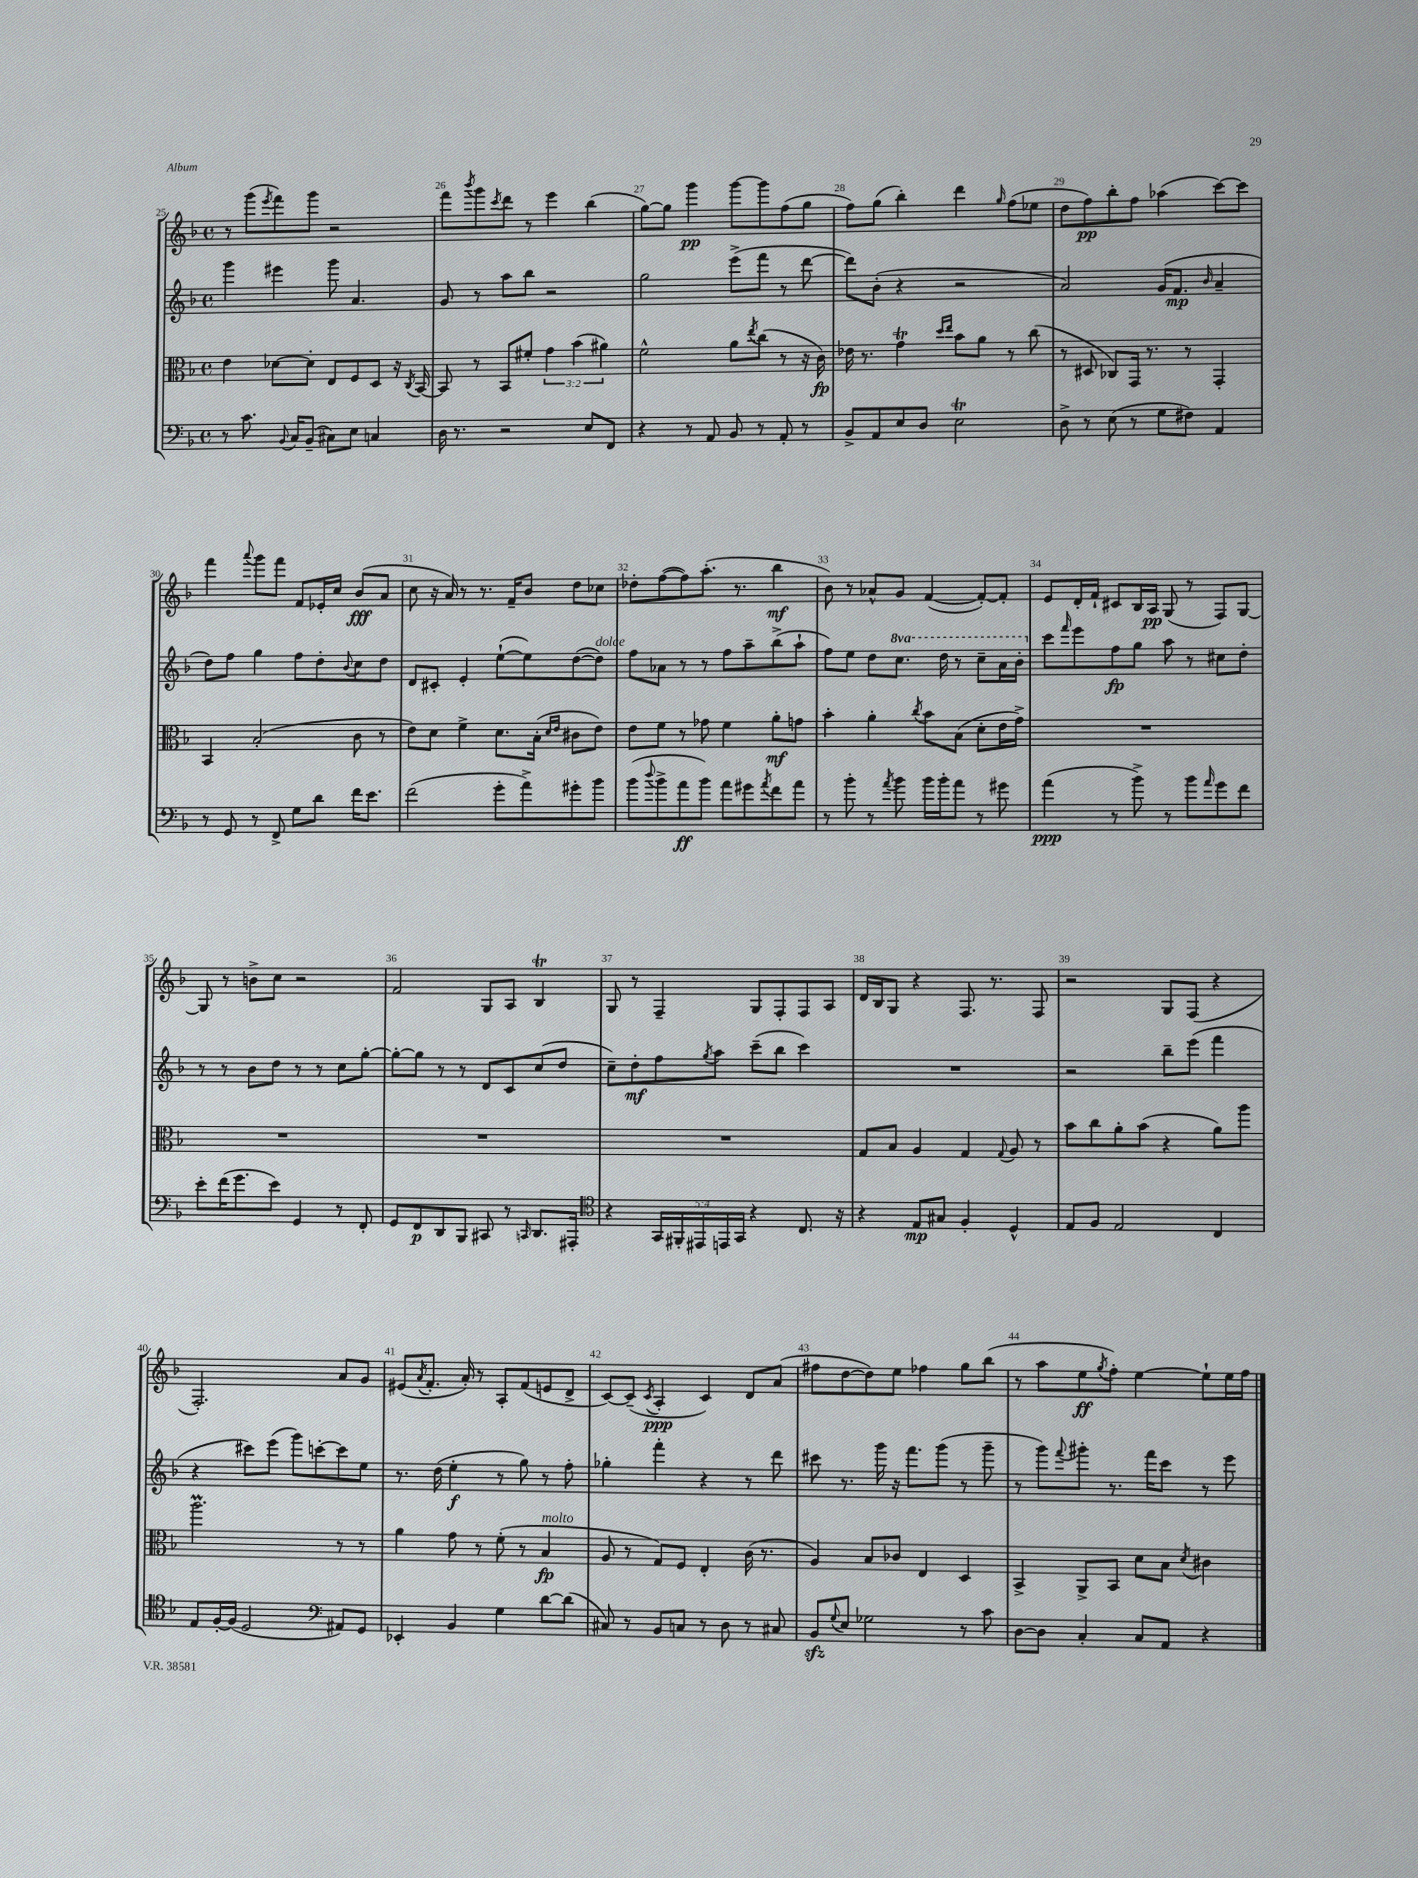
<<
\new StaffGroup <<
\new Staff = "s0" {
    \clef treble \key f \major \defaultTimeSignature \time 4/4
    r8 g'''8( \acciaccatura { e'''8 } f'''8) g'''8 r2 |
    f'''8 \acciaccatura { bes'''8 } g'''8 \acciaccatura { c'''8 } d'''8 r8 e'''4 bes''4( |
    g''8~) g''8 g'''4\pp g'''8~ g'''8 f''8( g''8 |
    f''8) g''8( bes''4-.) d'''4 \grace { g''16 } f''8( ees''8 |
    d''8 f''8\pp) bes''8-. f''8 aes''4( c'''8~) c'''8 |
    f'''4 \appoggiatura { a'''8 } g'''8 f'''8 f'8 ees'16-. c''16 bes'8\fff( a'8 |
    c''8 r16 a'16) r8 r8. f'16-- bes'8 d''8 ces''8 |
    des''8-. f''8~( f''8) a''8.-.( r8. bes''4\mf |
    bes'8) r8 aes'8-^ g'8 f'4~( f'8~-.) f'8-. |
    e'8 d'16-. f'16-! cis'8 bes16 a16\pp g8( r8 f8) g8~ |
    g8 r8 b'8-> c''8 r2 |
    f'2 g8 a8 bes4\trill |
    g8 r8 f4-- g8 f8-. f8 a8 |
    d'16 bes16 g8 r4 f8. r8. f8 |
    r2 g8 f8( r4 |
    f2.-.) a'8 g'8 |
    eis'8( \acciaccatura { a'8 } f'8.-. a'16-.) r8 a8-. f'8( e'8 d'8-> |
    c'8~) c'8--( \acciaccatura { c'8 } a4-.\ppp c'4) d'8 a'8( |
    fis''8 d''8~ d''8) e''8 fes''4 g''8 bes''8( |
    r8 a''8 e''8\ff \acciaccatura { g''8 } f''8-.) e''4~ e''8-! e''16 f''16 \bar "|." |
}
\new Staff = "s1" {
    \clef treble \key f \major \defaultTimeSignature \time 4/4 \set Staff.ottavationMarkups = #ottavation-simple-ordinals
    g'''4 eis'''4 g'''8 a'4. |
    g'8 r8 a''8 bes''8 r2 |
    g''2 e'''8->( f'''8 r8 d'''8~ |
    d'''8) bes'8-.( r4 r2 |
    a'2) g'16( f'8.\mp \grace { bes'16 } a'4-- |
    d''8) f''8 g''4 f''8 d''8-. \appoggiatura { bes'8 } c''8 d''8 |
    d'8 cis'8-. e'4-. e''8~-!( e''8) d''8~( d''8^\markup { \italic "dolce" }) |
    f''8 aes'8 r8 r8 f''8 a''8-- bes''8->( a''8-! |
    f''8) e''8 d''8 \ottava #1 c'''8. d'''16 r8 c'''8-- a''16 bes''16-. \ottava #0 |
    c'''8 \grace { f'''16 } e'''8 f''8\fp g''8 a''8 r8 cis''8 d''8-. |
    r8 r8 bes'8 d''8 r8 r8 c''8 g''8~-. |
    g''8~-. g''8 r8 r8 d'8 c'8 c''8( d''8 |
    c''8--) d''8-.\mf f''8 \acciaccatura { g''8 } a''8 c'''8--( bes''8 c'''4) |
    R1 |
    r2 bes''8-- e'''8( f'''4 |
    r4 cis'''8) e'''8( g'''8) c'''8~-. c'''8 e''8 |
    r8. d''16( e''4-.\f r8 g''8) r8 f''8-. |
    ges''4-. f'''4-. r4 r8 d'''8 |
    cis'''8 r8. g'''16 r16 f'''8. g'''8( r8 g'''8-- |
    r8 g'''8) \appoggiatura { f'''8 } gis'''8-. r8. f'''16 c'''8 r8 e'''8 \bar "|." |
}
\new Staff = "s2" {
    \clef alto \key f \major \defaultTimeSignature \time 4/4 \override Staff.TupletNumber.text = #tuplet-number::calc-fraction-text
    e'4 des'8~ des'8-. e8 f8 d8 r16 \acciaccatura { c8 } bes,16~ |
    bes,8 r8 bes,8 fis'8-. \tuplet 3/2 { g'4 bes'4( ais'4) } |
    f'2-^ a'8 \acciaccatura { e''8 } c''8( r8 r16 c'16\fp) |
    ees'16 r8. g'4\trill \grace { d''16 e''16 } bes'8 a'8 r8 c''8( |
    r8 dis8 ces8) g,16 r8. r8 g,4-. |
    bes,4 bes2-.( c'8 r8 |
    e'8) d'8 f'4-> d'8. bes16-.( \grace { d'16 e'16 } cis'8 e'8) |
    e'8 f'8 r8 ges'8 f'4 a'8-.\mf g'8 |
    bes'4-. a'4-. \acciaccatura { c''8 } bes'8 bes8( d'8-. e'16 g'16->) |
    R1 |
    R1 |
    R1 |
    R1 |
    g8 bes8 a4 g4 \appoggiatura { g8 } a8 r8 |
    bes'8 c''8 a'8-. bes'8( r4 a'8) a''8 |
    a''2.\prall r8 r8 |
    a'4 g'8 r8 f'8-.( r8 bes4\fp^\markup { \italic "molto" } |
    a8 r8 g8) f8 e4-. c'16( r8. |
    a4) bes8 ces'8 e4 d4 |
    bes,4-> a,8-> bes,8 d'8 bes8 \acciaccatura { d'8 } cis'4 \bar "|." |
}
\new Staff = "s3" {
    \clef bass \key f \major \defaultTimeSignature \time 4/4 \override Staff.TupletNumber.text = #tuplet-number::calc-fraction-text
    r8 c'8. \appoggiatura { bes,8 } c16 bes,8--( cis8) e8 c4 |
    d16 r8. r2 e8 f,8 |
    r4 r8 a,8 bes,8 r8 a,8-. r8 |
    bes,8-> a,8 e8 d8 e2\trill |
    d8-> r8 e8( r8 g8 fis8) a,4 |
    r8 g,8 r8 f,8-> g8 d'8 f'16 e'8. |
    f'2( g'8-. a'8->) gis'8-. bes'8 |
    bes'8( \appoggiatura { d''8 } bes'8-> a'8\ff bes'8) a'8 gis'8 \acciaccatura { a'8 } f'8 a'8 |
    r8 bes'8-. r8 \acciaccatura { a'8 } bes'8 bes'16 bes'16-. a'8 r8 gis'8 |
    a'4\ppp( r8 bes'8->) r8 bes'8 \grace { a'16 } g'8 f'8 |
    e'8-. f'16( g'8. e'8) g,4 r8 f,8-. |
    g,8 f,8\p d,8 bes,,8 cis,8 r8 \grace { c,16 } d,8. ais,,16-. |
    \clef tenor r4 \tuplet 5/4 { g,16 fis,16-. eis,16 e,16 g,16 } r4 c8. r16 |
    r4 e8\mp gis8 f4-. d4-^ |
    e8 f8 e2 c4 |
    e8 f16~-. f16( d2 \clef bass ais,8) g,8 |
    ees,4-. bes,4 g4 d'8~ d'8( |
    cis8) r8 bes,8 c8 r8 d8 r8 cis8 |
    bes,8\sfz \appoggiatura { g8 } e8 ges2 r8 c'8 |
    d8~ d8 c4-. c8 a,8 r4 \bar "|." |
}
>>
>>
\layout { \context { \Score currentBarNumber = #25 \override BarNumber.break-visibility = ##(#f #t #t) barNumberVisibility = #all-bar-numbers-visible } }
